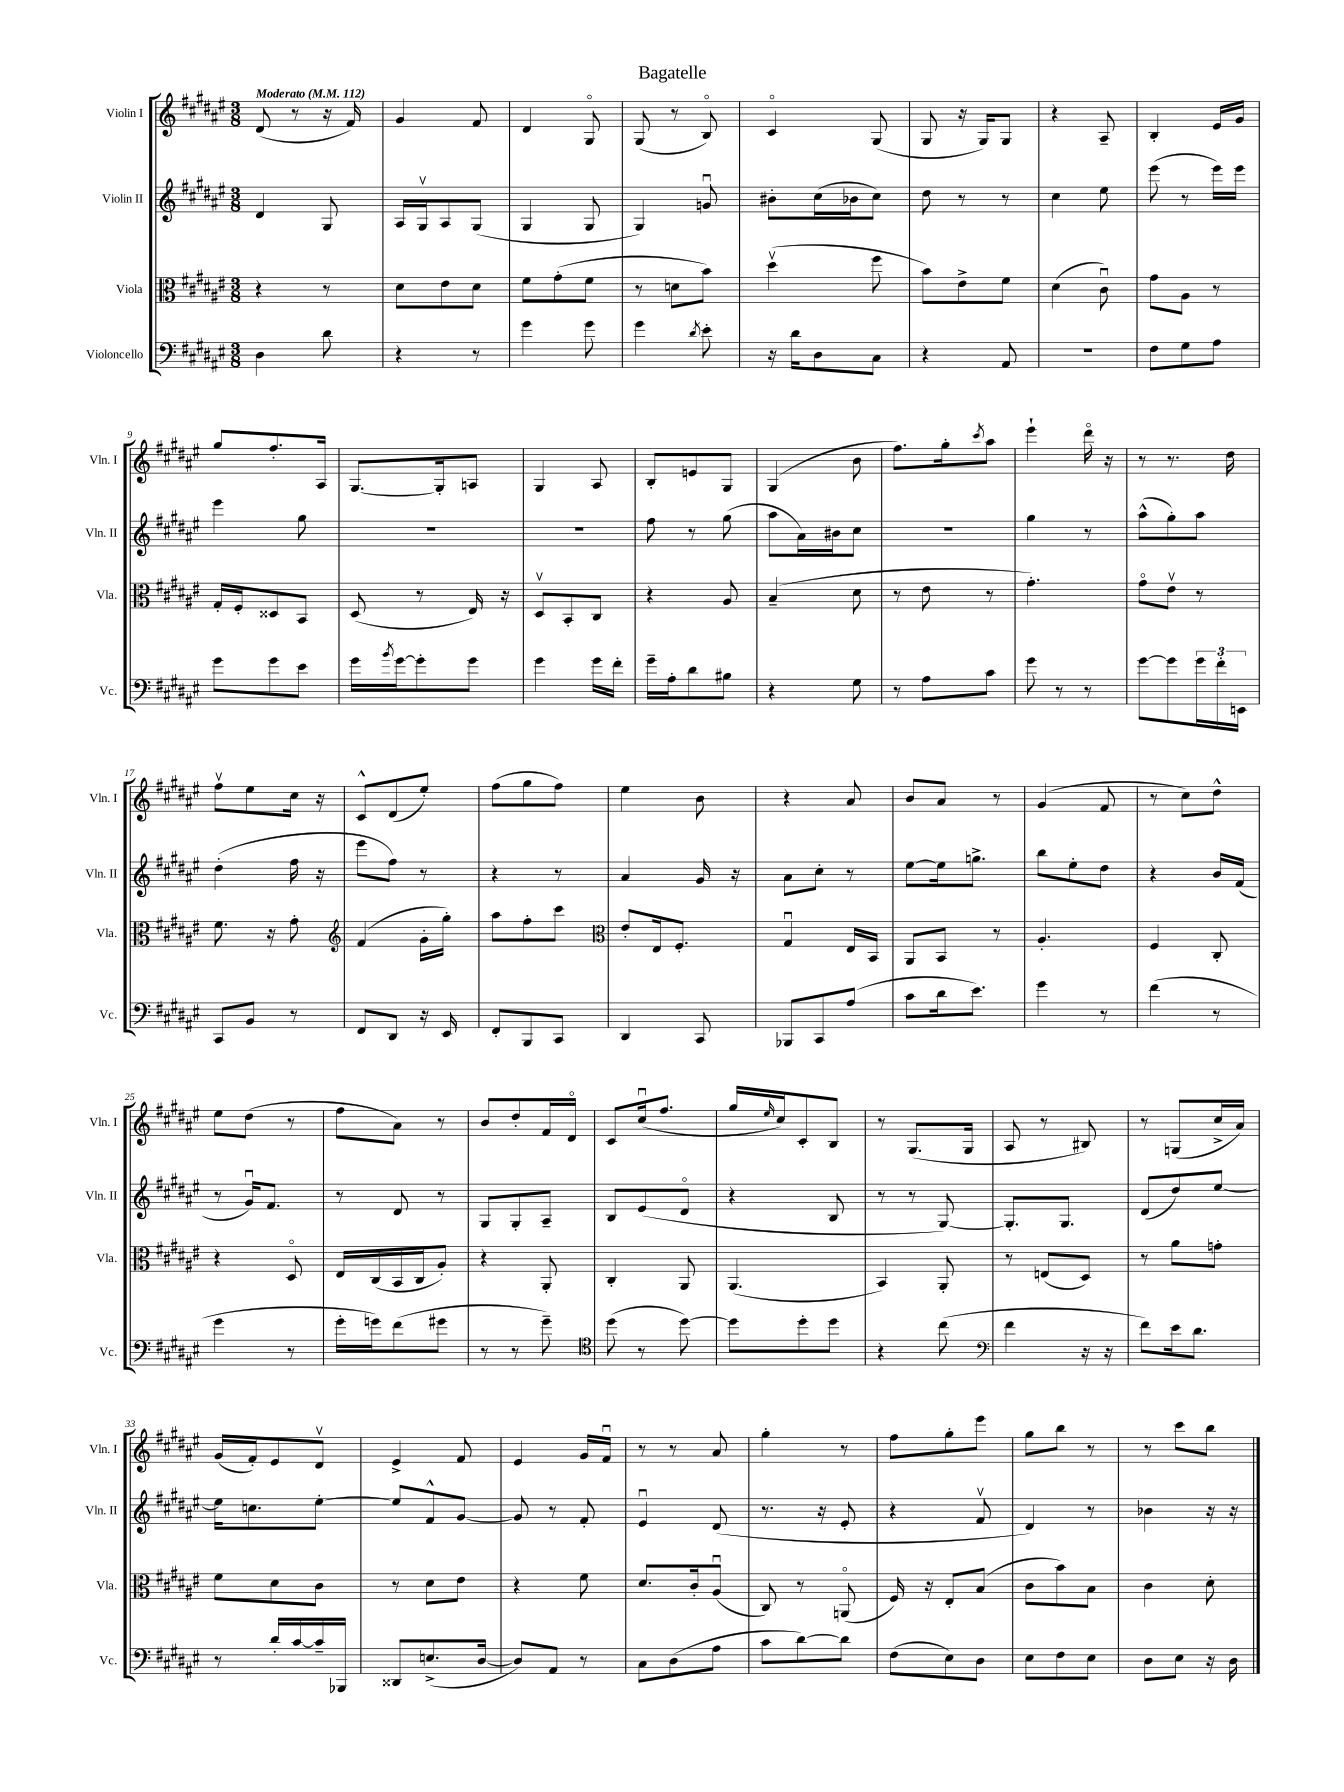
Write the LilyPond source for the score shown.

\header { title = "Bagatelle" }
<<
\new StaffGroup <<
\new Staff = "s0" \with { instrumentName = "Violin I" shortInstrumentName = "Vln. I" } {
    \clef treble \key fis \major \numericTimeSignature \time 3/8 \tempo "Moderato" 4 = 112
    dis'8( r8 r16 fis'16) |
    gis'4 fis'8 |
    dis'4 gis8\flageolet |
    gis8( r8 b8\flageolet) |
    cis'4\flageolet gis8( |
    gis8 r16 gis16) gis8 |
    r4 ais8-- |
    b4-. eis'16 gis'16 |
    gis''8 fis''8.-. ais16 |
    gis8.~ gis16-. a8 |
    gis4 ais8 |
    b8-. e'8 gis8 |
    gis4( b'8 |
    fis''8.) gis''16-. \acciaccatura { cis'''8 } ais''8 |
    eis'''4-! dis'''16\flageolet r16 |
    r8 r8. dis''16 |
    fis''8\upbow eis''8 cis''16 r16 |
    cis'8-^ dis'8( eis''8-.) |
    fis''8( gis''8 fis''8) |
    eis''4 b'8 |
    r4 ais'8 |
    b'8 ais'8 r8 |
    gis'4( fis'8 |
    r8 cis''8) dis''8-^ |
    eis''8 dis''8( r8 |
    fis''8 ais'8) r8 |
    b'8 dis''8-. fis'16 dis'16\flageolet |
    cis'8 cis''16\downbow( fis''8. |
    gis''16 \grace { eis''16 } cis''16) cis'8-. b8 |
    r8 gis8.( gis16 |
    ais8 r8 bis8) |
    r8 g8( cis''16-> ais'16) |
    gis'16( fis'16-.) eis'8 dis'8\upbow |
    eis'4-> fis'8 |
    eis'4 gis'16 fis'16\downbow |
    r8 r8 ais'8 |
    gis''4-. r8 |
    fis''8 gis''8-. eis'''8 |
    gis''8 b''8 r8 |
    r8 cis'''8 b''8 \bar "|." |
}
\new Staff = "s1" \with { instrumentName = "Violin II" shortInstrumentName = "Vln. II" } {
    \clef treble \key fis \major \numericTimeSignature \time 3/8
    dis'4 gis8 |
    ais16 gis16\upbow ais8 gis8( |
    gis4 gis8 |
    gis4) g'8\downbow |
    bis'8-. cis''16( bes'16 cis''8) |
    dis''8 r8 r8 |
    cis''4 eis''8 |
    eis'''8( r8 eis'''16) eis'''16 |
    eis'''4 gis''8 |
    R4. |
    R4. |
    fis''8 r8 gis''8( |
    ais''8 ais'16) bis'16 cis''8 |
    R4. |
    gis''4 r8 |
    ais''8-^( gis''8-.) ais''8 |
    dis''4-.( fis''16 r16 |
    eis'''8 fis''8) r8 |
    r4 r8 |
    ais'4 gis'16 r16 |
    ais'8 cis''8-. r8 |
    eis''8~ eis''16 g''8.-> |
    b''8 eis''8-. dis''8 |
    r4 b'16 fis'16( |
    r8 gis'16\downbow) fis'8. |
    r8 dis'8 r8 |
    gis8 gis8-. ais8-- |
    b8 eis'8( dis'8\flageolet |
    r4 b8 |
    r8 r8 gis8~) |
    gis8.-. gis8. |
    dis'8( dis''8) eis''8~ |
    eis''16 c''8. eis''8~-. |
    eis''8 fis'8-^ gis'8~ |
    gis'8 r8 fis'8-. |
    eis'4\downbow dis'8( |
    r8. r16 eis'8-. |
    r4 fis'8\upbow |
    dis'4) r8 |
    bes'4 r16 r16 \bar "|." |
}
\new Staff = "s2" \with { instrumentName = "Viola" shortInstrumentName = "Vla." } {
    \clef alto \key fis \major \numericTimeSignature \time 3/8
    r4 r8 |
    dis'8 eis'8 dis'8 |
    fis'8 gis'8-.( fis'8 |
    r8 d'8 b'8) |
    dis''4\upbow( fis''8 |
    b'8) eis'8-> fis'8 |
    dis'4( cis'8\downbow) |
    gis'8 ais8 r8 |
    gis16-. fis16-. disis8 b,8 |
    dis8( r8 eis16) r16 |
    dis8\upbow b,8-. cis8 |
    r4 ais8 |
    b4--( dis'8 |
    r8 eis'8 r8 |
    gis'4.-.) |
    gis'8\flageolet eis'8\upbow r8 |
    fis'8. r16 gis'8-. |
    \clef treble fis'4( gis'16-. gis''16-.) |
    ais''8 fis''8-. cis'''8 |
    \clef alto eis'8-. eis16 fis8.-. |
    gis4\downbow eis16 b,16 |
    ais,8 b,8 r8 |
    ais4.-. |
    fis4 cis8-. |
    r4 dis8\flageolet |
    eis16 cis16( b,16 cis16 ais8-.) |
    r4 ais,8-. |
    cis4-. ais,8 |
    ais,4.( |
    b,4) ais,8-. |
    r8 e8( dis8) |
    r8 ais'8 g'8-. |
    fis'8 dis'8 cis'8 |
    r8 dis'8 eis'8 |
    r4 fis'8 |
    dis'8. cis'16-. ais8\downbow( |
    cis8) r8 a,8\flageolet( |
    fis16) r16 eis8-. b8( |
    cis'8 b'8) b8 |
    cis'4 dis'8-. \bar "|." |
}
\new Staff = "s3" \with { instrumentName = "Violoncello" shortInstrumentName = "Vc." } {
    \clef bass \key fis \major \numericTimeSignature \time 3/8
    dis4 dis'8 |
    r4 r8 |
    gis'4 gis'8 |
    gis'4 \acciaccatura { dis'8 } eis'8-. |
    r16 dis'16 dis8 cis8 |
    r4 ais,8 |
    R4. |
    fis8 gis8 ais8 |
    gis'8 gis'8 eis'8 |
    gis'16 \acciaccatura { b'8 } gis'16~ gis'8-. gis'8 |
    gis'4 gis'16 fis'16-. |
    gis'16-- ais16-. dis'8 bis8 |
    r4 gis8 |
    r8 ais8 cis'8 |
    gis'8 r8 r8 |
    gis'8~ gis'8 \tuplet 3/2 { gis'16 fis'16-. e,16 } |
    cis,8 b,8 r8 |
    fis,8 dis,8 r16 eis,16 |
    fis,8-. b,,8 cis,8 |
    dis,4 cis,8 |
    bes,,8 cis,8 ais8( |
    cis'8 dis'16 eis'8.) |
    gis'4 r8 |
    fis'4( r8 |
    gis'4 r8 |
    gis'16-. g'16) fis'8( gis'8 |
    r8 r8 gis'8--) |
    \clef tenor dis''8( r8 dis''8~) |
    dis''8 dis''8-. dis''8 |
    r4 cis''8( |
    \clef bass fis'4 r16 r16 |
    fis'8) eis'16 dis'8. |
    r8 dis'16-. cis'16~ cis'16-- bes,,16 |
    disis,8 e8.->( dis16~ |
    dis8) ais,8 r8 |
    cis8 dis8( ais8 |
    cis'8 dis'8~) dis'8 |
    fis8( eis8) dis8 |
    eis8 fis8 eis8 |
    dis8 eis8 r16 dis16 \bar "|." |
}
>>
>>
